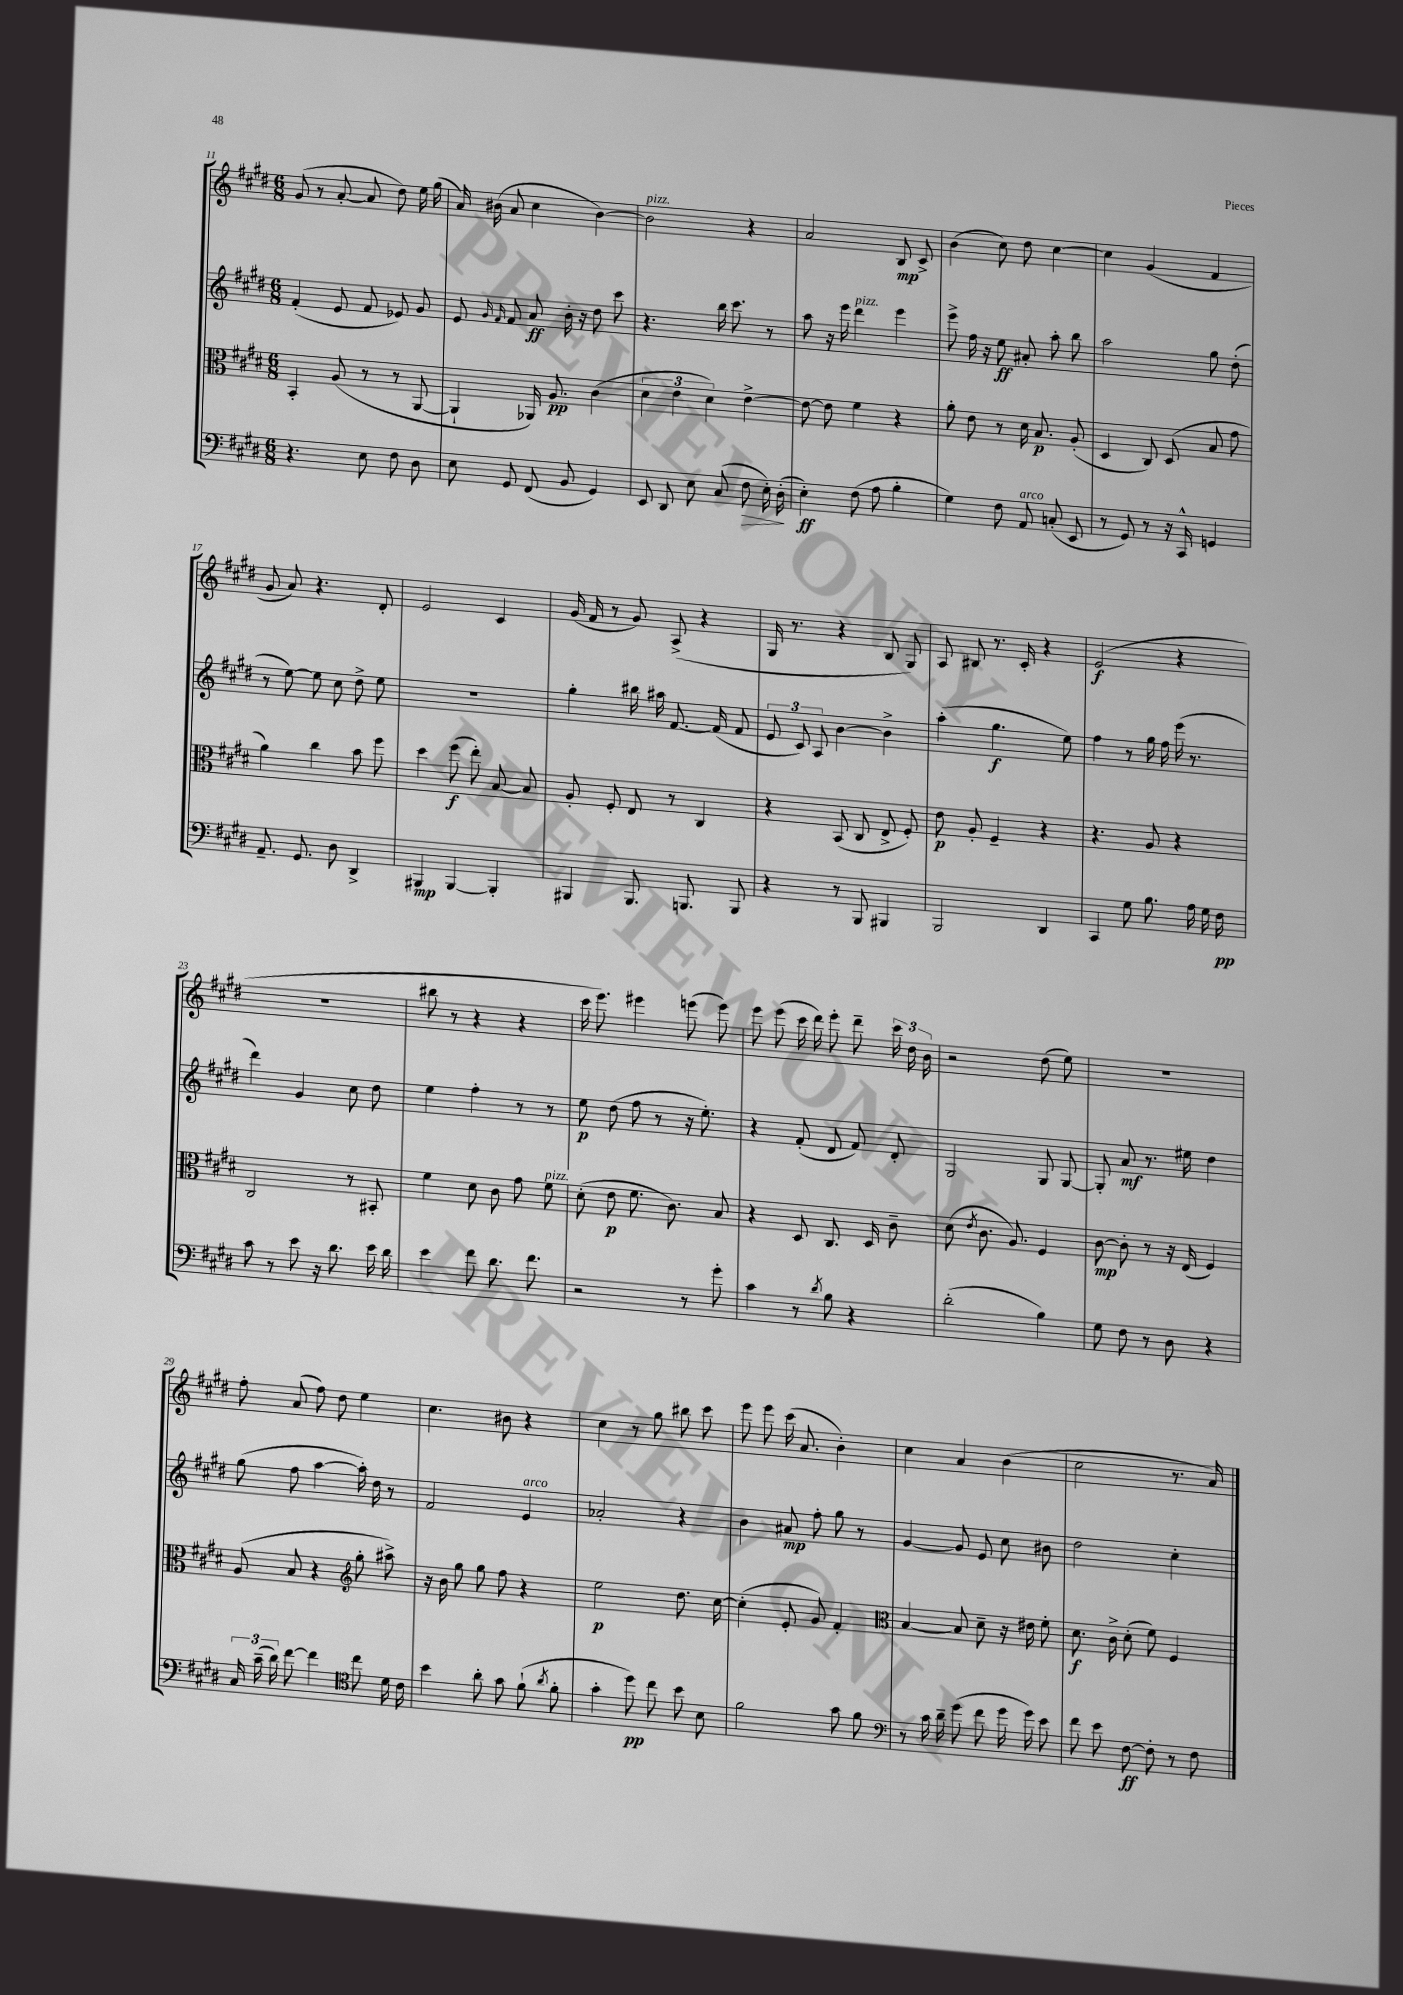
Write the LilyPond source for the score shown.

<<
\new StaffGroup <<
\new Staff = "s0" {
    \clef treble \key e \major \numericTimeSignature \time 6/8
    \autoBeamOff gis'8( r8 a'8~-. a'8 dis''8) e''16 gis''16( |
    a'16) bis'16( a'8 cis''4 bis'4~) |
    bis'2^\markup { \italic "pizz." } r4 |
    a'2 b8\mp cis'8-> |
    b'4( cis''8) dis''8 cis''4~ |
    cis''4 gis'4( fis'4 |
    gis'8 a'8) r4. dis'8-. |
    e'2 cis'4 |
    gis'16( fis'16 r8 gis'8) a8->( r4 |
    gis16 r8. r4 b8 gis8) |
    a8 bis8 r8. cis'16-. r4 |
    e'2\f( r4 |
    R2. |
    bis''8 r8 r4 r4 |
    cis'''16 e'''8.) eis'''4 e'''8( e'''8) |
    e'''8 e'''8( cis'''16 dis'''16) e'''8-. dis'''8-- \tuplet 3/2 { cis'''16 dis''16 b'16 } |
    r2 dis''8( e''8) |
    r2. |
    fis''8-. a'8( fis''8) dis''8 e''4 |
    cis''4. bis'8 r4 |
    cis''4 r8 gis''8 bis''8 cis'''8 |
    e'''8 e'''8 cis'''16( a'8. b'4-.) |
    cis''4 a'4 b'4( |
    cis''2 r8. a'16) \bar "|." |
}
\new Staff = "s1" {
    \clef treble \key e \major \numericTimeSignature \time 6/8
    \autoBeamOff fis'4-.( e'8 fis'8 ees'8) gis'8 |
    e'8 \grace { gis'16 fis'16 } fis'8 a'8\ff b'16-. r16 dis''8 cis'''8 |
    r4. b''16 cis'''8. r8 |
    a''8 r16 e'''16 dis'''4^\markup { \italic "pizz." } e'''4 |
    e'''8-> fis''16 r16 e''8\ff ais'8-. a''8-. b''8 |
    a''2 gis''8 dis''8-.( |
    r8 e''8~) e''8 cis''8 dis''8-> e''8 |
    R2. |
    gis''4-. bis''16 ais''16 fis'8.~ fis'16( fis'8 |
    \tuplet 3/2 { e'8 cis'8) a8 } b'4~ b'4-> |
    a''4-.( gis''4.\f e''8) |
    fis''4 r8 gis''16 fis''16 e'''16( r8. |
    dis'''4) gis'4 cis''8 dis''8 |
    e''4 fis''4-. r8 r8 |
    e''8\p dis''8( fis''8 r8 r16 e''8.-.) |
    r4 fis'8-.( dis'8 fis'8) dis'8-. |
    gis2 gis8 gis8~ |
    gis8-. a'8\mf r8. eis''16 dis''4 |
    gis''8( fis''8 a''4~ a''16-.) dis''16 r8 |
    fis'2 e'4^\markup { \italic "arco" } |
    aes'2-. r4 |
    b'4 ais'8\mp fis''8-. gis''8 r8 |
    gis'4~ gis'8 e'8 cis''8 bis'8 |
    dis''2 cis''4-. \bar "|." |
}
\new Staff = "s2" {
    \clef alto \key e \major \numericTimeSignature \time 6/8
    \autoBeamOff b,4-. a8( r8 r8 a,8~ |
    a,4-! aes,16) a8.\pp cis'4( |
    \tuplet 3/2 { dis'4 e'4 dis'4) } e'4~-> |
    e'8~ e'8 fis'4 r4 |
    a'8-. e'8 r8 dis'16 b8.\p a8-.( |
    dis4 cis8) dis8( b8 gis'8 |
    a'4) cis''4 b'8 fis''8 |
    dis''4 fis''8\f( e''8-.) b8~ b8 |
    a8-. fis8-. e8 r8 cis4 |
    r4 b,8( cis8 e8-> fis8-.) |
    e'8\p a8-. fis4-- r4 |
    r4. a8 r4 |
    cis2 r8 bis,8-. |
    fis'4 dis'8 cis'8 gis'8 fis'8^\markup { \italic "pizz." } |
    dis'8-.( e'8\p fis'8. cis'8.) b8 |
    r4 dis8 cis8. dis16 cis'8-- |
    dis'8( \acciaccatura { e'8 } cis'8. a8.) fis4 |
    cis'8~\mp cis'8-. r8 r16 e16( fis4) |
    a8( b8 r4 \clef treble gis''8-. ais''8->) |
    r16 b'16 gis''8 gis''8 fis''8 r4 |
    e''2\p dis''8. cis''16~ |
    cis''4-.( e'8-. gis'8) fis'4-. |
    \clef alto b4~ b8 dis'8-- r16 eis'16 fis'8-. |
    dis'8.\f cis'16-> dis'8-.( fis'8) fis4 \bar "|." |
}
\new Staff = "s3" {
    \clef bass \key e \major \numericTimeSignature \time 6/8
    \autoBeamOff r4. e8 fis8 dis8 |
    e8 gis,8 fis,8( b,8 gis,4) |
    e,8 dis,8 e8 cis8( fis8\> e16-.) dis16-.\!( |
    e4-.\ff) fis8( a8 b4-. |
    gis4) fis8 a,8^\markup { \italic "arco" } c8-.( e,8 |
    r8 gis,8) r8 r16 cis,16-^ g,4 |
    a,8.-- gis,8. dis8 dis,4-> |
    bis,,4\mp bis,,4~ bis,,4-. |
    bis,,4 bis,,8. b,,8. b,,8 |
    r4 r8 b,,8 bis,,4 |
    b,,2 dis,4 |
    cis,4 gis8 b8. a16 gis16 fis16\pp |
    cis'8 r8 e'8 r16 dis'8. e'16 dis'16 |
    e'4 fis'8 dis'8. fis'8. |
    r2 r8 gis'8-. |
    cis'4 r8 \acciaccatura { dis'8 } b8 r4 |
    dis'2-.( b4) |
    gis8 fis8 r8 dis8 r4 |
    \tuplet 3/2 { cis16 cis'16--( dis'16) } fis'8~ fis'4 \clef tenor cis''8 dis'16 cis'16 |
    b'4 a'8-. gis'8 fis'8-!( \acciaccatura { a'8 } fis'8-. |
    gis'4-. dis''8\pp) cis''8 b'8 b8 |
    fis'2 gis'8 fis'8 |
    \clef bass r8 cis'16 dis'16-- gis'8( fis'8 gis'16 gis'16) e'8 |
    fis'8 e'8 fis8~\ff fis8-. r8 fis8 \bar "|." |
}
>>
>>
\layout { \context { \Score currentBarNumber = #11 } }
